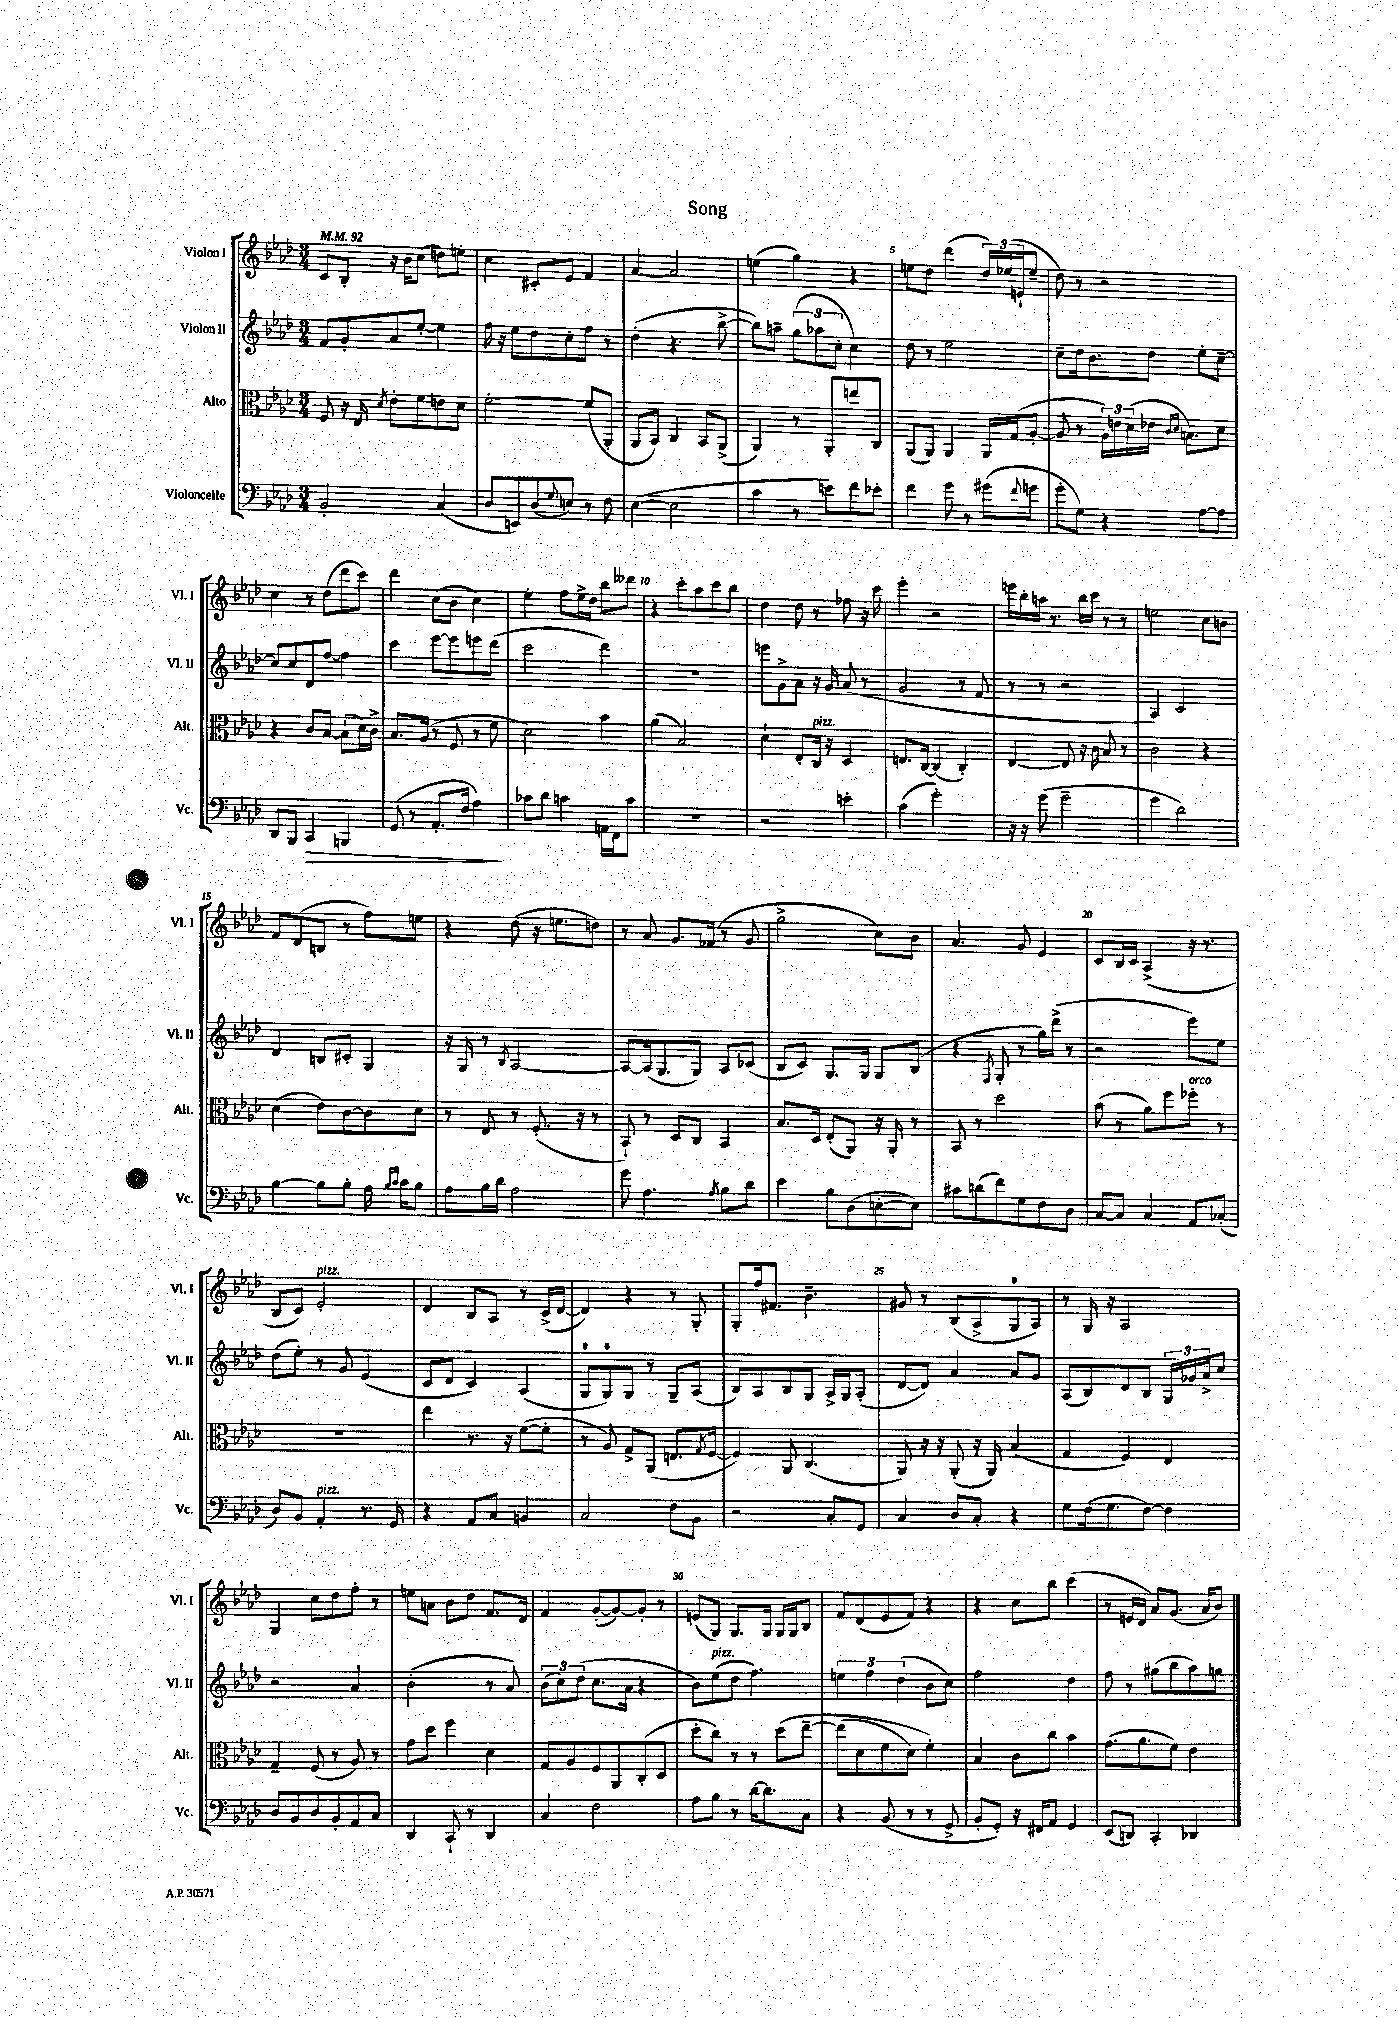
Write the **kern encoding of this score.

**kern	**dynam	**kern	**kern	**kern
*part4	*part4	*part3	*part2	*part1
*staff4	*staff4	*staff3	*staff2	*staff1
*I"Violoncelle	*	*I"Alto	*I"Violon II	*I"Violon I
*I'Vc.	*	*I'Alt.	*I'Vl. II	*I'Vl. I
*clefF4	*	*clefC3	*clefG2	*clefG2
*k[b-e-a-d-]	*	*k[b-e-a-d-]	*k[b-e-a-d-]	*k[b-e-a-d-]
*M3/4	*	*M3/4	*M3/4	*M3/4
*MM92	*	*MM92	*MM92	*MM92
=1	=1	=1	=1	=1
2BB-'/	.	8F/	8f/L	8c/L
.	.	16r	8g'/	8B-'/J
.	.	16E-/	.	.
.	.	8qd-/	.	.
.	.	8e-'\L	8a-/	16r
.	.	.	.	16b-\KL
.	.	8f\	[8ee-'/J	(8cc\J
(4C/	.	8en\	4ee-\]	8ddn\L)
.	.	8d-\J	.	8een'\J
=2	=2	=2	=2	=2
8D-/L	.	[2f'\	16ff\	4cc\
.	.	.	16r	.
8EEn/)	.	.	8ee-\L	.
(8D-/	.	.	8dd-\	8c#X'/L
8qqG/	.	.	.	.
8En/J)	.	.	8cc'\	8e-/J
8r	.	(8f/L]	8ff\J	4f/
8F\	.	8AA-'/J	8r	.
=3	=3	=3	=3	=3
([4E-\	.	8AA-/L	(4dd-'\	[4a-/
.	.	8BB-/J)	.	.
2E-\]	.	4C/	4.r	2a-/]
.	.	8BB-/L	.	.
.	.	(8AA-^/J	[8bb-^\	.
=4	=4	=4	=4	=4
4c\	.	4AA-/)	8bb-\L])	(4een\
.	.	.	8aan~\J	.
8r	.	8r	(12gg\L	4gg\)
.	.	.	12aa-X\	.
8en\L)	.	8AA-'/L	.	.
.	.	.	12cc'\J	.
8f\	.	8een/	4cc\)	4r
8e-X'\J	.	8C/J	.	.
=5	=5	=5	=5	=5
4f\	.	(8AA-/L	8dd-\	8een\L
.	.	8AA-/J)	8r	8dd-\J
8g\	.	4AA-/	2ee-\	(4ddd-\
8r	.	.	.	.
(8g#X\L	.	16AA-/LL	.	24dd-/LL)
.	.	.	.	(24ee-X/
.	.	(16G/J	.	.
.	.	.	.	24en`/J
8qqf/	.	.	.	.
8gn\J	.	[8A-'/J	.	8ee-~/J
=6	=6	=6	=6	=6
8g'\L	.	8A-/]	8cc~\L	8dd-\)
8G\J)	.	8r	16dd-\k	8r
.	.	.	8.b-\	.
4r	.	24A-\LL)	.	2r
.	.	24en\	.	.
.	.	(24d-\	.	.
.	.	16e-X\JJ	8dd-\J	.
.	.	16qqc/LL	.	.
.	.	16qqd-/JJ	.	.
.	.	8.Bn\L)	.	.
[8A-\L	.	.	8ee-'\L	.
8A-\J]	.	8d-\J	[8cc~\J	.
!!LO:LB:g=z
=7	=7	=7	=7	=7
8DD-/L	.	4r	8cc/L]	4cc\
8BBB-/J	.	.	8cc/	.
!	!LO:HP:b	!	!	!
4CC/	>	8c/L	8d-/	8r
.	.	[8B-/J	[8ff/J	(8dd-\L
4BBBn/	.	(8B-`\L]	4ff\]	8ddd-\
.	.	16d-\L)	.	8ccc\J)
.	.	16c^\JJ	.	.
=8	=8	=8	=8	=8
(8GG/	.	8.B-/L	4ccc\	4ddd-\
8r	.	.	.	.
.	.	(16A-/Jk	.	.
8.AA-'/L	.	8r	[8eee-\L	(8cc\L
.	.	8F/	8eee-\]	8b-\J
16F/Jk	.	.	.	.
4A-\)	.	8r	8eeen\	4cc\)
.	.	8f\	(8ddd-\J	.
.	]	.	.	.
=9	=9	=9	=9	=9
8c-X\L	.	2d-\)	2ccc\	4ee-'\
8d-\J	.	.	.	.
4cn\	.	.	.	8ff\L
.	.	.	.	16ee-^\L
.	.	.	.	16dd-\JJ
16AAn\LL	.	4b-\	4ddd-\)	8bb-\L
16FF\J	.	.	.	.
8c\J	.	.	.	8ddd--X\J
=10	=10	=10	=10	=10
2.r	.	(4a-\	2.r	4r
.	.	2B-/)	.	8ccc'\L
.	.	.	.	8aa-\
.	.	.	.	8ccc\
.	.	.	.	8bb-\J
=11	=11	=11	=11	=11
2r	.	4d-`\	8eeen\L	4dd-\
.	.	.	8g^\	.
.	.	8E-'/L	8a-\J	8dd-\
!	!	!LO:TX:a:i:t=pizz.	!	!
.	.	16C/Jk	16r	8r
.	.	16r	16g/	.
4en'\	.	4D-/	(8a-/	8ff-X\
.	.	.	8r	16r
.	.	.	.	16ccc\
=12	=12	=12	=12	=12
(4c\	.	8.En/L	2g/	4eee-'\
.	.	[16C/Jk	.	.
2g'\)	.	(4C/]	.	2r
.	.	4C'/)	8r	.
.	.	.	8f/	.
=13	=13	=13	=13	=13
16r	.	[4E-/	8r	16eeen\LL
16r	.	.	.	16bb-'\
(8g\	.	.	8r	16aan\JJ
.	.	.	.	8.r
2g~\	.	8E-/]	2r	.
.	.	16r	.	16bb-\LL
.	.	16c\	.	16ccc\JJ
.	.	8B-/	.	8r
.	.	8r	.	8r
=14	=14	=14	=14	=14
4g\	.	2c\	4A-/)	2een\
2d-\)	.	.	2c/	.
.	.	4r	.	8cc\L
.	.	.	.	8bn\J
!!LO:LB:g=z
=15	=15	=15	=15	=15
[4B-\	.	(4d-\	4d-/	8f/L
.	.	.	.	(8d-/
8B-\L]	.	8e-\L)	8Bn/L	8Bn/J
8B-'\J	.	[8c\	8c#X'/J	8r
16A-\	.	8c\]	4G/	8ff\L)
16qqB-/LL	.	.	.	.
16qqc/JJ	.	.	.	.
16c\KL	.	.	.	.
8B-\J	.	8d-\J	.	8een\J
=16	=16	=16	=16	=16
8A-\L	.	8r	16r	4r
.	.	.	16G/	.
16B-\L	.	8E-/	8r	.
16d-\JJ	.	.	.	.
.	.	.	8qB-/	.
2A-\	.	8r	[2A-/	(8dd-\
.	.	(8.F'/	.	16r
.	.	.	.	8.een\L
.	.	16r	.	.
.	.	8r	.	8ddn\J)
=17	=17	=17	=17	=17
8g\	.	8BB-`/)	8A-/L_	8r
4.A-\	.	8r	(16A-/k]	8a-/
.	.	.	8.G/	.
.	.	8D-/L	.	8.g/L
.	.	8C/J	8G/J)	.
.	.	.	.	(16f-X/Jk
8qA-/	.	.	.	.
8B-\L	.	4BB-/	8A-/L	8r
8d-\J	.	.	(8c-X/J	8g/
=18	=18	=18	=18	=18
4e-\	.	8.B-/L	8B-/L	2gg^\
.	.	.	8c/J)	.
.	.	16D-/Jk	.	.
8B-\L	.	(8E-'/L	8.G/L	.
(8D-\	.	8AA-/J)	.	.
.	.	.	16G/Jk	.
[8En'\	.	16r	8G/L	8cc\L)
.	.	16AA-'/	.	.
8E\J])	.	8r	(8B-/J	8b-\J
=19	=19	=19	=19	=19
8c#X\L	.	8BB-/	4r	4.a-/
(8dn\	.	8r	.	.
.	.	.	8qF/	.
8f\)	.	2dd-\	8G'/	.
8G\	.	.	8r	8g/
8F\	.	.	16gg\LL)	4e-/
.	.	.	(16ddd-^\JJ	.
8D-\J	.	.	8r	.
=20	=20	=20	=20	=20
[8C/L	.	(8b-\	2r	8c/L
8C/J]	.	8r	.	16B-/L
.	.	.	.	16c/JJ
4C/	.	8a-\L)	.	(4A-^/
.	.	8ff\	.	.
!	!	!LO:TX:a:i:t=arco	!	!
8AA-/L	.	8ff-X'\J	8eee-\L)	16r
.	.	.	.	8.r
(8C-X'/J	.	8r	8ee-\J	.
!!LO:LB:g=z
=21	=21	=21	=21	=21
8D-/L)	.	2.r	(8dd-\L	8B-/L
8BB-/J	.	.	8ee-'\J)	8c/J)
!	!	!	!	!LO:TX:a:i:t=pizz.
!LO:TX:a:i:t=pizz.	!	!	!	!
4AA-'/	.	.	8r	2e-'/
.	.	.	8g/	.
8.r	.	.	(4e-/	.
16GG/	.	.	.	.
=22	=22	=22	=22	=22
4r	.	4ee-\	8c/L	4d-/
.	.	.	8d-/J	.
8AA-/L	.	8.r	4c/)	8B-/L
8C/J	.	.	.	8A-/J
.	.	16r	.	.
4BBn/	.	([8f\L	(4A-/	8r
.	.	8f'\J]	.	(16c^/LL
.	.	.	.	[16d-/JJ
=23	=23	=23	=23	=23
2C/	.	8r	8G/L	4d-/])
.	.	8A-/)	8G/)	.
.	.	8G^/L	8G/J	4r
.	.	(8AA-/J	8r	.
8F\L	.	8.En/L	8G~/L	8r
8BB-\J	.	.	(8A-/J	8G'/
.	.	8qG/	.	.
.	.	[16F/Jk	.	.
=24	=24	=24	=24	=24
2r	.	4F/])	8B-/L)	8G'/L
.	.	.	8A-/	16ff/k
.	.	.	.	8.f#X/J
.	.	8AA-/	8B-/	.
.	.	(4.C/	8G/J	4.b-~\
8C'/L	.	.	16A-^/LL	.
.	.	.	16G/J	.
8GG/J	.	.	(8A-'/J	.
=25	=25	=25	=25	=25
4C/	.	8AA-/)	[8d-/L	8g#X/
.	.	16r	8d-/J])	8r
.	.	16r	.	.
8D-/L	.	(8AA-'/	4a-/	(8B-/L
8C'/J	.	16r	.	8A-^/
.	.	16AA-/)	.	.
4r	.	(4B-/	8a-/L	8G/
.	.	.	8g/J	8A-/J)
=26	=26	=26	=26	=26
8G\L	.	4G/	(8A-/L	8r
(16F\k	.	.	8B-/)	16G/
8.G\	.	.	.	16r
.	.	4F/)	8d-/	2A-/
[8F\J)	.	.	8B-/J	.
4F\]	.	4E-/	24G/LL	.
.	.	.	24g-X/	.
.	.	.	24a-^/J	.
.	.	.	8cc/J	.
!!LO:LB:g=z
=27	=27	=27	=27	=27
8D-/L	.	4G~/	2r	4G/
8BB-/	.	.	.	.
8D-/	.	(8F/	.	8cc\L
8BB-'/	.	8r	.	8dd-\
8AA-/	.	8A-/)	4a-/	8ff'\J
8C/J	.	8r	.	8r
=28	=28	=28	=28	=28
4DD-/	.	8g\L	(2b-'\	8een\L
.	.	8dd-\J	.	8an\J
8CC`/	.	4ff\	.	8b-\L
8r	.	.	.	8dd-\J
4DD-/	.	4d-\	8r	8.f/L
.	.	.	8a-/)	.
.	.	.	.	16d-/Jk
=29	=29	=29	=29	=29
4C/	.	8G/L	(12b-\L	4f/
.	.	.	12cc\)	.
.	.	8A-/	.	.
.	.	.	(12dd-\J	.
2F\	.	8F/	8.cc\L	([8g'/L
.	.	8AA-/	.	8g/_)
.	.	.	16a-\Jk	.
.	.	(8C'/	4r	8g'/J]
.	.	8D-/J	.	8r
=30	=30	=30	=30	=30
8A-\L	.	8dd-'\L	8b-\L)	(8en/L
!	!	!	!LO:TX:a:i:t=pizz.	!
8B-\J	.	8cc\J)	(8ee-\	8G/J)
8r	.	8r	8dd-\J	8.G/L
[16d-\KL	.	8r	4.ff\)	.
8.d-\]	.	.	.	16G/Jk
.	.	(8dd-\L	.	16G/LL
.	.	.	.	16G/J
8C\J	.	[8ee-~\J	.	8B-/J
=31	=31	=31	=31	=31
4r	.	(8ee-\L]	6een\	8f/L
.	.	8d-\	.	(8d-/
.	.	.	6ff\	.
(8BB-/	.	8f\	.	8e-/
.	.	.	(6dd-\	.
8r	.	8d-\J)	.	8f/J)
8r	.	4f'\)	8b-\L	4r
8GG^/	.	.	8cc\J)	.
=32	=32	=32	=32	=32
8BB-'/L	.	4B-/	2ff\	4r
8GG'/J)	.	.	.	.
16r	.	8c\L	.	8cc\L
16FF#X/KL	.	.	.	.
8AA-/J	.	8cc\J	.	8bb-\J
4GG/	.	4b-\	4dd-\	(4ccc\
=33	=33	=33	=33	=33
(8EE-/L	.	(8.g\L	8ff\	8r
8DDn/J)	.	.	8r	16en/LL
.	.	8.a-\	.	16d-/JJ
4CC'/	.	.	(8gg#X\L	8a-/L)
.	.	8f\J)	8bb-\	(8.g/J
4DD-X/	.	4e-\	8aa-\)	.
.	.	.	.	16a-/KL
.	.	.	8ggn\J	8b-/J)
==	==	==	==	==
*-	*-	*-	*-	*-
